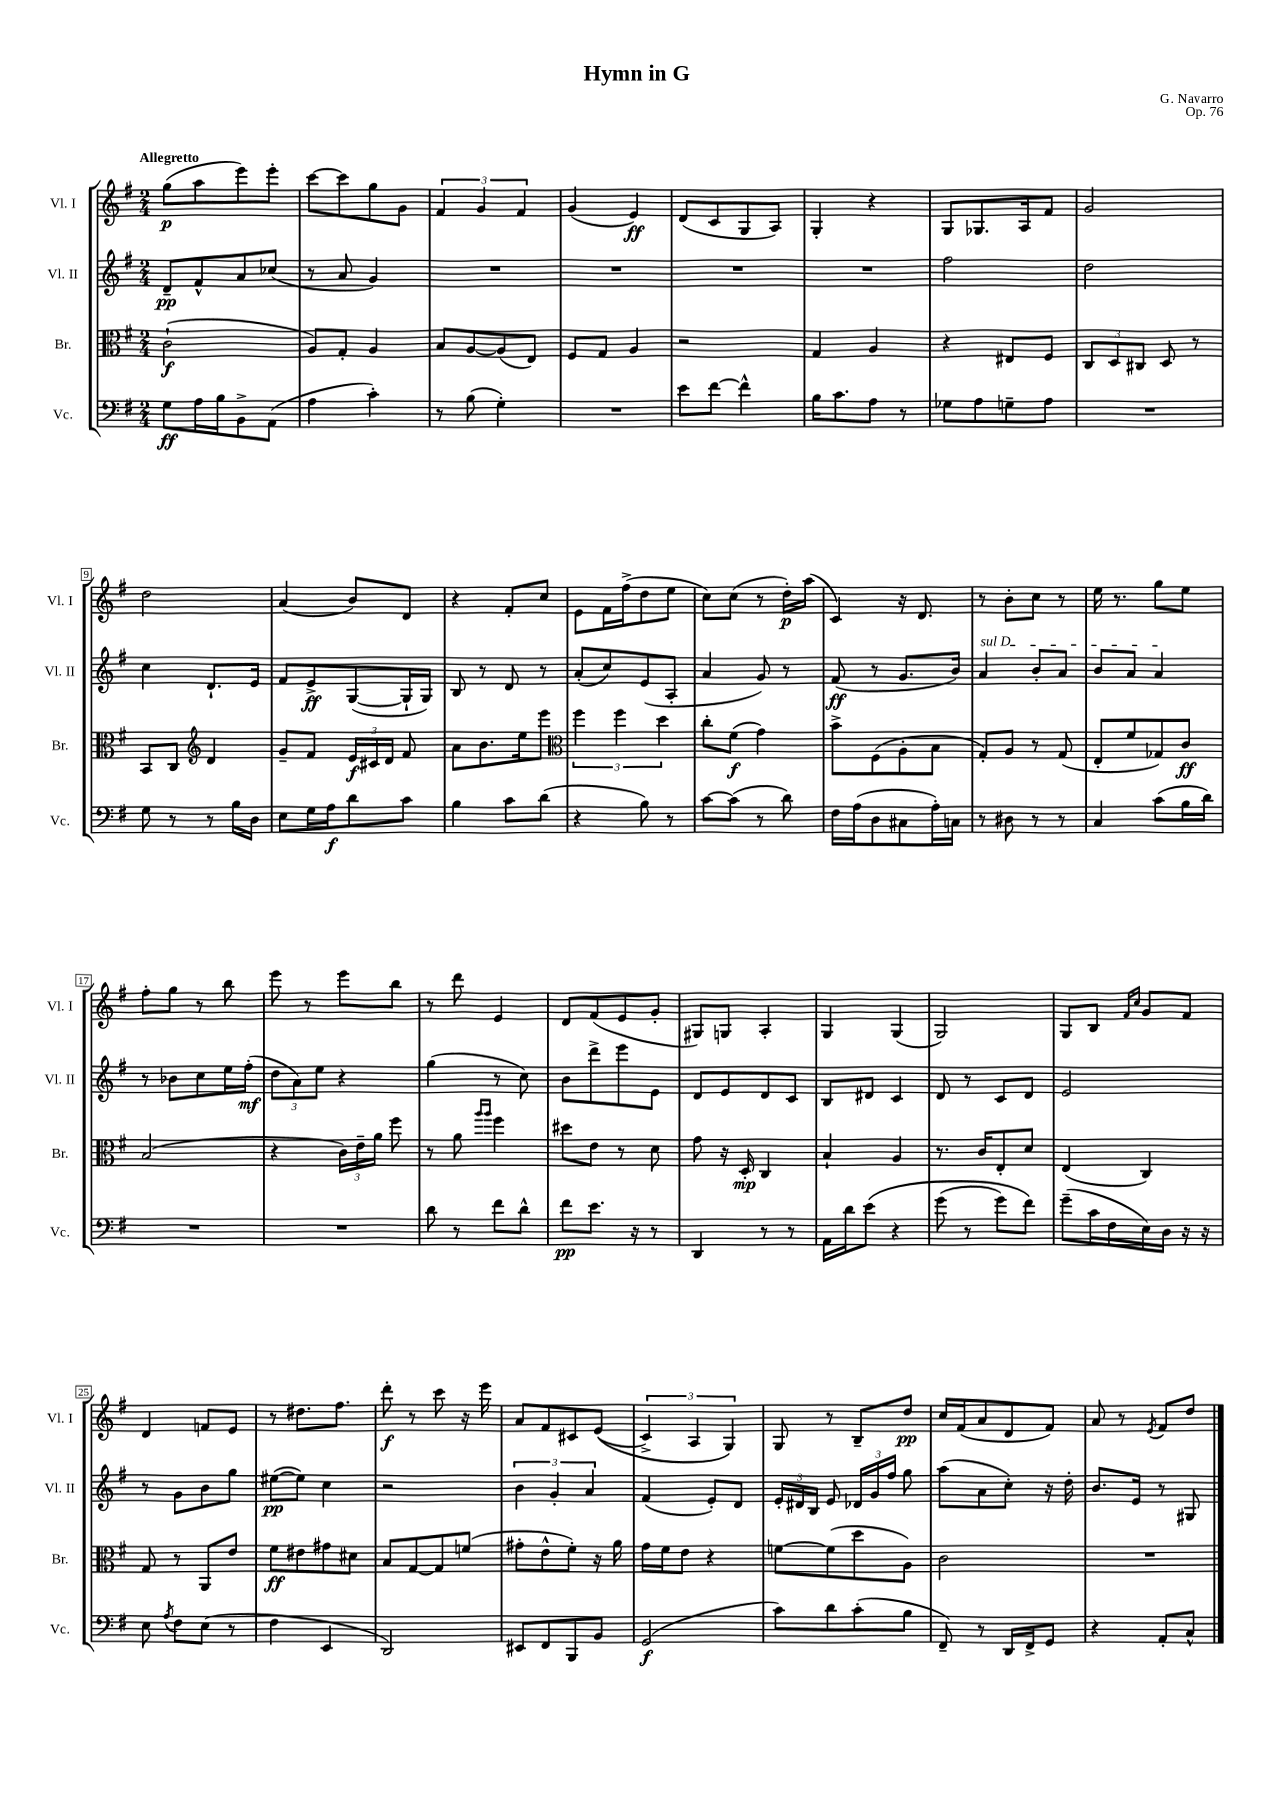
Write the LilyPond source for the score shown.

\header { title = "Hymn in G" composer = "G. Navarro" opus = "Op. 76" }
<<
\new StaffGroup <<
\new Staff = "s0" \with { instrumentName = "Vl. I" shortInstrumentName = "Vl. I" } {
    \clef treble \key g \major \numericTimeSignature \time 2/4 \tempo "Allegretto"
    \autoBeamOff g''8[\p( a''8 e'''8) e'''8]-. |
    c'''8[~ c'''8 g''8 g'8] |
    \tuplet 3/2 { fis'4 g'4 fis'4 } |
    g'4( e'4\ff) |
    d'8[( c'8 g8 a8]) |
    g4-. r4 |
    g8[ ges8. a16 fis'8] |
    g'2 |
    d''2 |
    a'4( b'8[) d'8] |
    r4 fis'8[-. c''8] |
    e'8[ fis'16 fis''16->( d''8 e''8] |
    c''8[) c''8]( r8 d''16[-.\p) a''16]( |
    c'4) r16 d'8. |
    r8 b'8[-. c''8] r8 |
    e''16 r8. g''8[ e''8] |
    fis''8[-. g''8] r8 b''8 |
    e'''8 r8 e'''8[ b''8] |
    r8 d'''8 e'4 |
    d'8[ fis'8( e'8 g'8]-. |
    gis8[) g8] a4-. |
    g4 g4( |
    g2) |
    g8[ b8] \grace { fis'16[ c''16] } g'8[ fis'8] |
    d'4 f'8[ e'8] |
    r8 dis''8.[ fis''8.] |
    d'''8-.\f r8 c'''8 r16 e'''16 |
    a'8[ fis'8 cis'8 e'8](\( |
    \tuplet 3/2 { c'4->) a4 g4\) } |
    g8 r8 b8[-- d''8]\pp |
    c''16[ fis'16( a'8 d'8 fis'8]) |
    a'8 r8 \acciaccatura { e'8 } fis'8[ d''8] \bar "|." |
}
\new Staff = "s1" \with { instrumentName = "Vl. II" shortInstrumentName = "Vl. II" } {
    \clef treble \key g \major \numericTimeSignature \time 2/4
    \autoBeamOff d'8[--\pp fis'8-^ a'8 ces''8]( |
    r8 a'8 g'4) |
    R2 |
    R2 |
    R2 |
    R2 |
    fis''2 |
    d''2 |
    c''4 d'8.[-! e'16] |
    fis'8[ e'8->\ff g8~( g16-! g16]) |
    b8 r8 d'8 r8 |
    a'8[-.( c''8) e'8( a8]-. |
    a'4 g'8) r8 |
    fis'8\ff( r8 g'8.[ b'16]) |
    \once \override TextSpanner.bound-details.left.text = \markup { \italic "sul D" } a'4\startTextSpan b'8[-. a'8] |
    b'8[ a'8] a'4\stopTextSpan |
    r8 bes'8[ c''8 e''16 fis''16]-.\mf( |
    \tuplet 3/2 { d''8[ a'8) e''8] } r4 |
    g''4( r8 c''8) |
    b'8[ d'''8-> e'''8 e'8] |
    d'8[ e'8 d'8 c'8] |
    b8[ dis'8] c'4 |
    d'8 r8 c'8[ d'8] |
    e'2 |
    r8 g'8[ b'8 g''8] |
    eis''8[~\pp( eis''8]) c''4 |
    r2 |
    \tuplet 3/2 { b'4 g'4-. a'4 } |
    fis'4( e'8[-.) d'8] |
    \tuplet 3/2 { e'16[-. dis'16 b16] } e'8 \tuplet 3/2 { des'16[ g'16 fis''16] } g''8 |
    a''8[( a'8 c''8]-.) r16 d''16-. |
    b'8.[ e'16] r8 gis8 \bar "|." |
}
\new Staff = "s2" \with { instrumentName = "Br." shortInstrumentName = "Br." } {
    \clef alto \key g \major \numericTimeSignature \time 2/4
    \autoBeamOff c'2-!\f( |
    a8[) g8]-. a4 |
    b8[ a8~ a8( e8]) |
    fis8[ g8] a4 |
    r2 |
    g4 a4 |
    r4 eis8[ fis8] |
    \tuplet 3/2 { c8[ d8 cis8] } d8 r8 |
    b,8[ c8] \clef treble d'4 |
    g'8[-- fis'8] \tuplet 3/2 { e'16[\f cis'16 d'16] } fis'8 |
    a'8[ b'8. e''16 e'''8] |
    \clef alto \tuplet 3/2 { fis''4 fis''4 d''4 } |
    c''8[-. fis'8]\f( g'4) |
    b'8[-> fis8( a8-. b8] |
    g8[-.) a8] r8 g8( |
    e8[-. fis'8 ges8) c'8]\ff |
    b2( |
    r4 \tuplet 3/2 { c'16[) e'16-- a'16] } fis''8 |
    r8 a'8 \grace { a''16[ a''16] } fis''4 |
    dis''8[ e'8] r8 d'8 |
    g'8 r16 d16-.\mp c4 |
    b4-! a4 |
    r8. c'16[ e8-. d'8] |
    e4( c4) |
    g8 r8 a,8[ e'8] |
    fis'8[\ff eis'8 gis'8 dis'8] |
    b8[ g8~ g8 f'8]( |
    gis'8[-. e'8-^ fis'8]-.) r16 a'16 |
    g'16[ fis'16 e'8] r4 |
    f'8[~ f'8( d''8 a8]) |
    c'2 |
    R2 \bar "|." |
}
\new Staff = "s3" \with { instrumentName = "Vc." shortInstrumentName = "Vc." } {
    \clef bass \key g \major \numericTimeSignature \time 2/4
    \autoBeamOff g8[\ff a16 b16 b,8-> a,8]( |
    a4 c'4-.) |
    r8 b8( g4-.) |
    R2 |
    e'8[ fis'8]~ fis'4-^ |
    b16[ c'8. a8] r8 |
    ges8[ a8 g8-- a8] |
    R2 |
    g8 r8 r8 b16[ d16] |
    e8[ g16 a16\f d'8 c'8] |
    b4 c'8[ d'8]( |
    r4 b8) r8 |
    c'8[~ c'8]( r8 d'8) |
    fis16[ a16( d8 cis8 a16-.) c16] |
    r8 dis8 r8 r8 |
    c4 c'8[( b16 d'16]) |
    R2 |
    R2 |
    d'8 r8 fis'8[ d'8]-^ |
    fis'8[\pp e'8.] r16 r8 |
    d,4 r8 r8 |
    a,16[ d'16 e'8]\( r4 |
    g'8( r8 g'8[) fis'8]\) |
    g'8[--( c'16 fis16 e16) d16] r16 r16 |
    e8 \acciaccatura { a8 } fis8[ e8]( r8 |
    fis4 e,4 |
    d,2) |
    eis,8[ fis,8 b,,8 b,8] |
    g,2\f( |
    c'8[) d'8 c'8-.( b8] |
    fis,8--) r8 d,16[ fis,16-> g,8] |
    r4 a,8[-. c8]-^ \bar "|." |
}
>>
>>
\layout { \context { \Score \override BarNumber.stencil = #(make-stencil-boxer 0.1 0.3 ly:text-interface::print) } }
